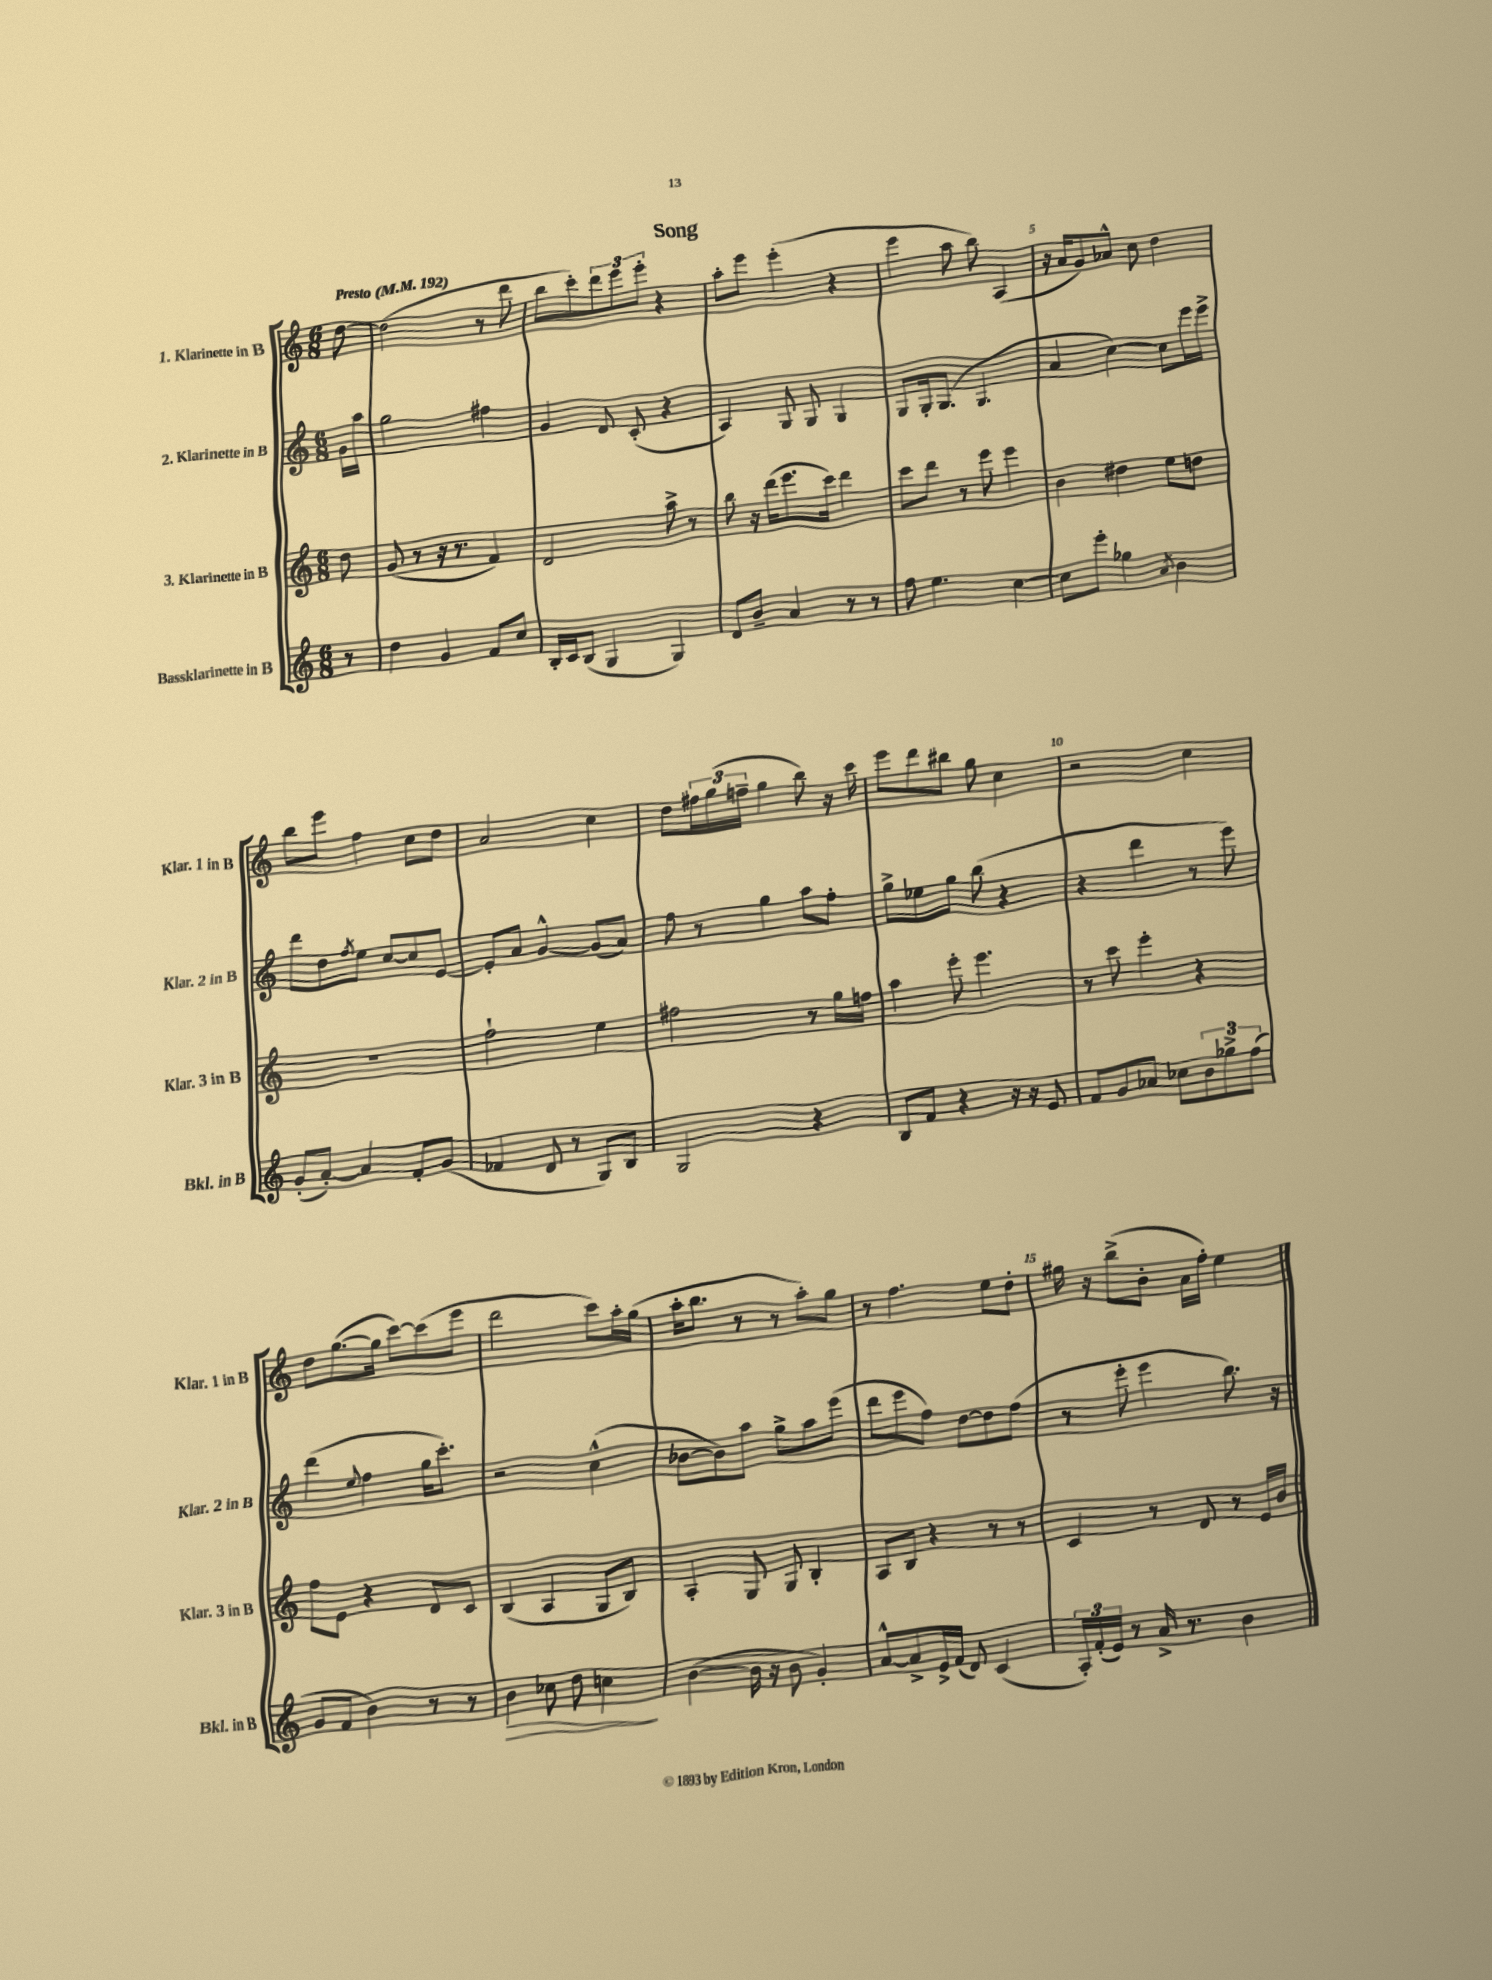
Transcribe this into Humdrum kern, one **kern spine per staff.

**kern	**kern	**kern	**kern
*staff4	*staff3	*staff2	*staff1
*clefG2	*clefG2	*clefG2	*clefG2
*k[]	*k[]	*k[]	*k[]
*M6/8	*M6/8	*M6/8	*M6/8
*MM192	*MM192	*MM192	*MM192
8r	8dd	16g	[8dd
.	.	16aa	.
=	=	=	=
4dd	(8g	2gg	(2dd]
.	8r	.	.
4g	16r	.	.
.	8.r	.	.
8f	4f)	4ff#	8r
8cc	.	.	8ddd
=	=	=	=
16B'	2d	4g	8bb
16c	.	.	.
(8B	.	.	8ccc')
4G	.	8d	12ddd
.	.	.	12eee
.	.	(8c'	.
.	.	.	12eee'
4G)	8aa^	4r	4r
.	8r	.	.
=	=	=	=
8d	8bb	4A)	8aa'
8b~	16r	.	8eee
.	(16ddd	.	.
4a	8.eee	8G	(4eee'
.	.	8G	.
.	16ccc)	.	.
8r	4ddd	4G	4r
8r	.	.	.
=	=	=	=
8ff	8ccc	8G	4eee
4.ee	8ddd	16G'	.
.	.	(8.G	.
.	8r	.	8aa
.	8eee	4.G	8bb)
[4cc	4eee	.	(4A
=	=	=	=
8cc]	4b	4a	16r
.	.	.	16a
8eee'	.	.	8g)
4gg-	4dd#	[4cc)	8a-^^
.	.	.	8cc
8qa	.	.	.
4b	8ee	8cc]	4dd
.	8dd	16eee	.
.	.	16eee^	.
=	=	=	=
(8g'	2.r	8ddd	8bb
[8a')	.	8dd	8eee
.	.	8qff	.
4a]	.	8ee	4ff
.	.	[8cc	.
8f'	.	8cc]	8cc
(8g	.	[8e	8dd
=	=	=	=
4f-	2ff`	8e']	2a
.	.	8a	.
8d	.	[4g^^	.
8r	.	.	.
8G)	4ee	(8g]	4cc
8B	.	8a)	.
=	=	=	=
2G	2ff#	8ff	8dd
.	.	8r	24ff#
.	.	.	(24gg
.	.	.	24ff~
.	.	4gg	4gg
4r	8r	8aa	8bb)
.	16gg	8ff'	16r
.	16ff	.	16ccc
=	=	=	=
8B	4aa	8gg^	8eee
8f	.	8ee-	8ddd
4r	8eee'	8gg	8bb#
.	4.eee	(8bb	8gg
16r	.	4r	4cc
16r	.	.	.
8e	.	.	.
=	=	=	=
8f	8r	4r	2r
8g	8ccc	.	.
8a-	4eee'	4ddd	.
8cc-	.	.	.
12b	4r	8r	4cc
12gg-^	.	.	.
.	.	8eee)	.
(12ff	.	.	.
=	=	=	=
8g	8ff	(4ddd	8dd
8f	8e	.	([8.gg
.	.	8qqee	.
4b)	4r	4ff	.
.	.	.	16gg]
.	.	.	[8ccc)
8r	8d	16gg	(8ccc]
.	.	8.ccc')	.
8r	8c	.	8eee
=	=	=	=
4b	(4B	2r	2ddd
8cc-	4A	.	.
8dd	.	.	.
4cc	8G	(4cc^^	8ccc)
.	8B)	.	16aa'
.	.	.	(16gg
=	=	=	=
([4b	4A'	[8b-	16aa'
.	.	.	8.bb
.	.	8b-])	.
16b]	8G	8aa	8r
16r	.	.	.
8b	8G	8gg^	8r
4g')	4B'	8aa	8aa')
.	.	(8eee	8gg
=	=	=	=
[8a^^	8A	8ddd	8r
8a^]	8B	8eee	4.ff
16e^	4r	8ff)	.
(16f	.	.	.
8d)	.	[8dd	.
(4c	8r	8dd]	8ee
.	8r	(8ff	8dd'
=	=	=	=
24A')	4c	8r	16gg#
(24f'	.	.	.
.	.	.	16r
24e)	.	.	.
8r	.	8eee'	(8bb^
16a^	8r	4eee	8b'
8.r	.	.	.
.	8d	.	16a
.	.	.	16ff')
4b	8r	8.bb)	4ee
.	16e	.	.
.	16b	16r	.
==	==	==	==
*-	*-	*-	*-
